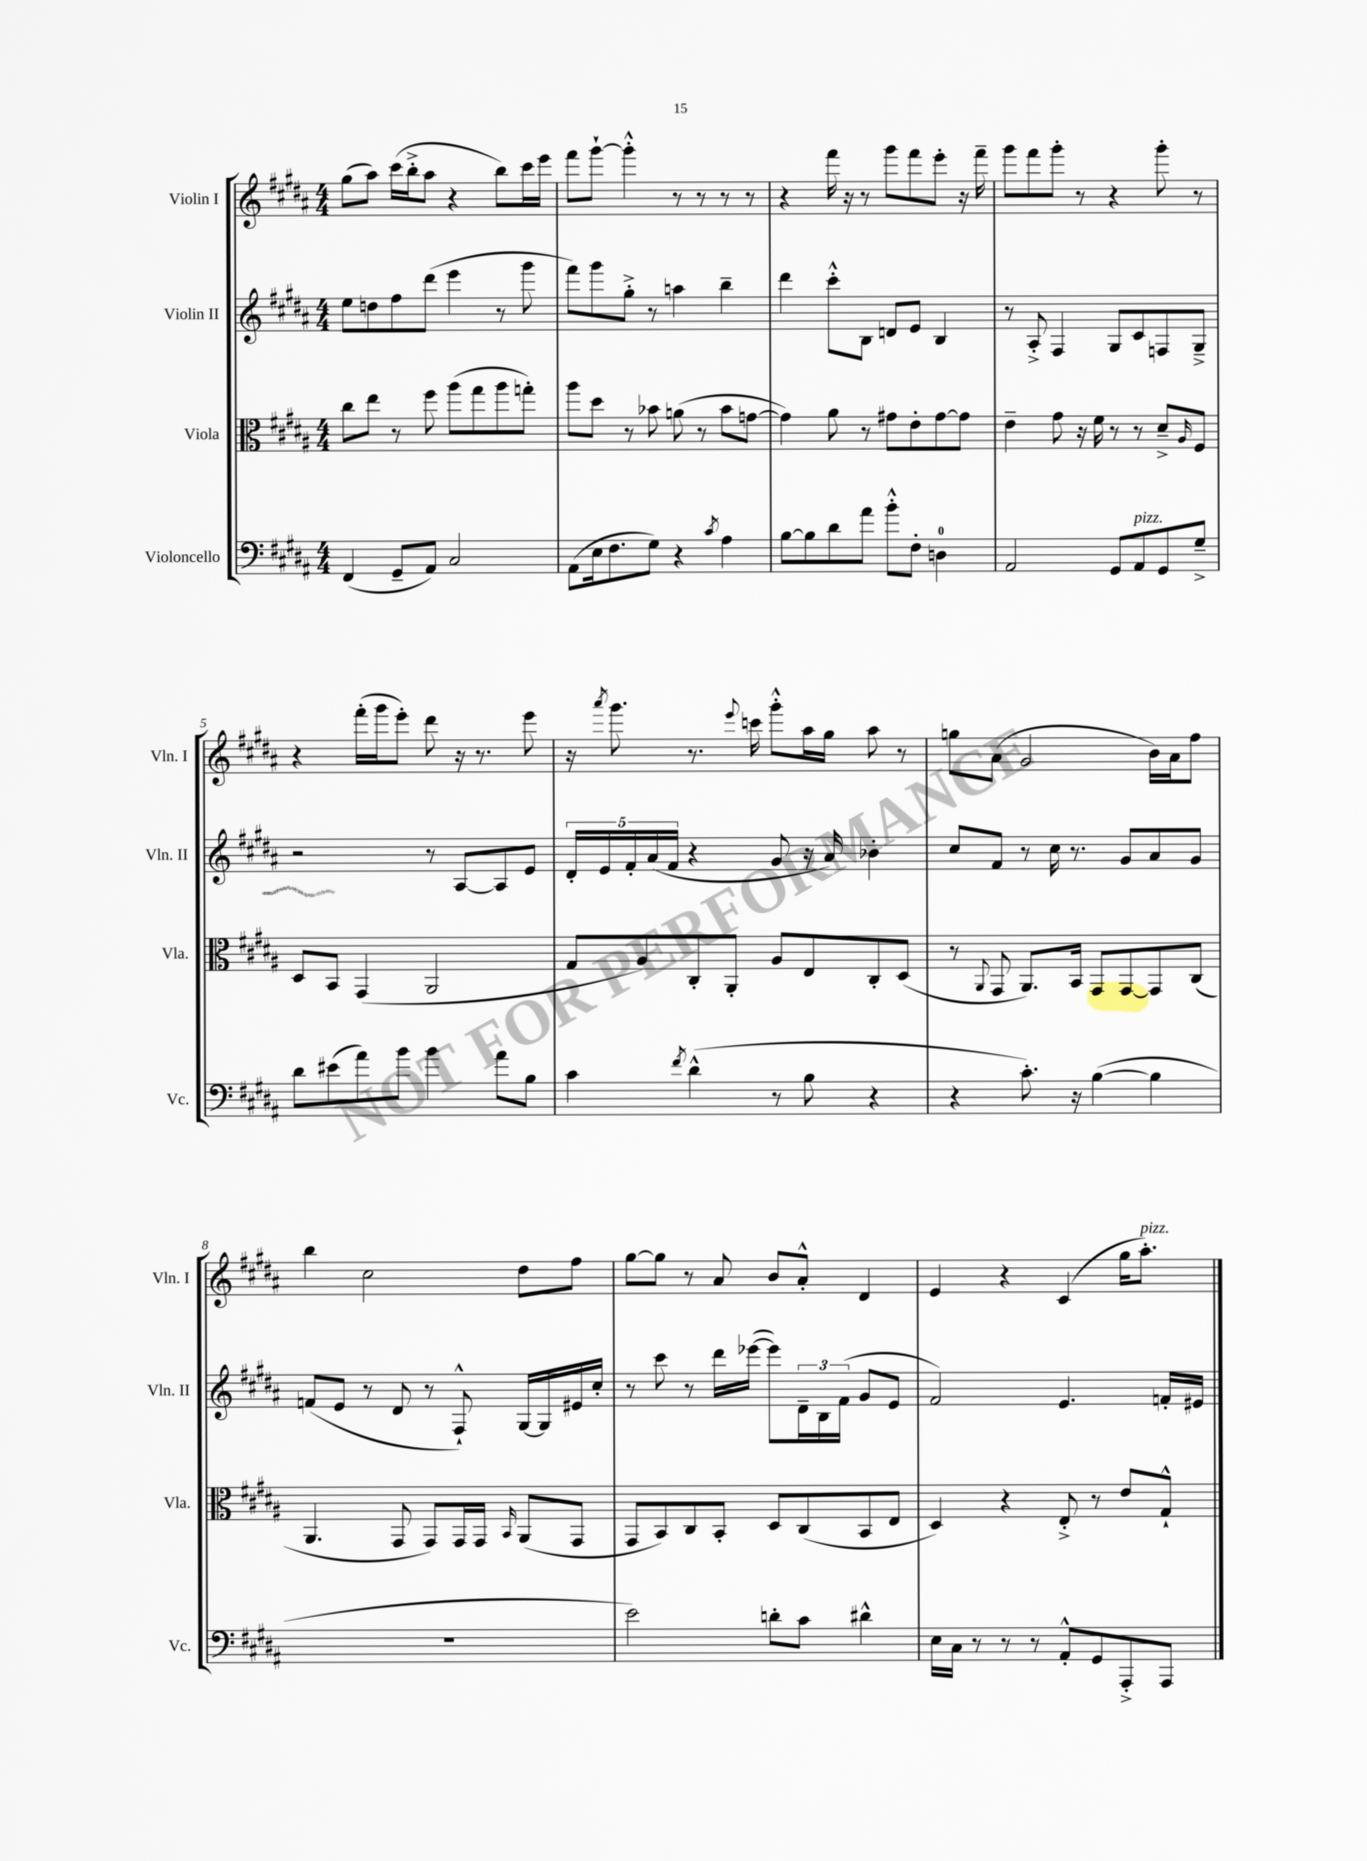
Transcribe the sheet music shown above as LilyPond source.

<<
\new StaffGroup <<
\new Staff = "s0" \with { instrumentName = "Violin I" shortInstrumentName = "Vln. I" } {
    \clef treble \key b \major \numericTimeSignature \time 4/4
    gis''8( ais''8) cis'''16( b''16-.-> ais''8 r4 b''8) cis'''16 e'''16 |
    fis'''8 gis'''8~-! gis'''4-.-^ r8 r8 r8 r8 |
    r4 fis'''16 r16 r8 gis'''8 fis'''8 e'''8-. r16 fis'''16-- |
    gis'''8 fis'''8 gis'''8-. r8 r4 gis'''8-. r8 |
    r4 fis'''16-.( gis'''16 e'''8-.) dis'''8 r16 r8. e'''8 |
    r16 \acciaccatura { ais'''8 } gis'''8. r8. \appoggiatura { e'''8 } c'''16 gis'''8-.-^ ais''16 gis''16 ais''8 r8 |
    g''8 ais'8( gis'2 b'16) ais'16 fis''8 |
    b''4 cis''2 dis''8 fis''8 |
    gis''8~ gis''8 r8 ais'8 b'8 ais'8-.-^ dis'4 |
    e'4 r4 cis'4( gis''16 ais''8.-.^\markup { \italic "pizz." }) \bar "|." |
}
\new Staff = "s1" \with { instrumentName = "Violin II" shortInstrumentName = "Vln. II" } {
    \clef treble \key b \major \numericTimeSignature \time 4/4
    e''8 d''8 fis''8 dis'''8( e'''4 r8 gis'''8 |
    fis'''8) gis'''8 gis''8-.-> r8 a''4 b''4-- |
    dis'''4 cis'''8-.-^ b8 d'8 e'8 b4 |
    r8 ais8-.-> fis4 gis8 cis'8 f8 gis8---> |
    r2 r8 ais8~ ais8 e'8 |
    \tuplet 5/4 { dis'16-. e'16 fis'16-. ais'16( fis'16 } r4 gis'8 r16 ais'16) bes'4-. |
    cis''8 fis'8 r8 cis''16 r8. gis'8 ais'8 gis'8 |
    f'8( e'8 r8 dis'8 r8 fis8-!-^) gis16~ gis16 eis'16 cis''16-. |
    r8 cis'''8 r8 dis'''16 ees'''16~( ees'''8) \tuplet 3/2 { dis'16-- b16 fis'16( } gis'8 e'8 |
    fis'2) e'4. f'16-. eis'16 \bar "|." |
}
\new Staff = "s2" \with { instrumentName = "Viola" shortInstrumentName = "Vla." } {
    \clef alto \key b \major \numericTimeSignature \time 4/4
    cis''8 e''8 r8 fis''8 ais''8( gis''8 ais''8 g''8-.) |
    ais''8 dis''8 r8 bes'8 a'8( r8 bes'8 g'8~ |
    g'4) ais'8 r8 gis'8 e'8-. gis'8~ gis'8 |
    e'4-- gis'8 r16 fis'16 r8 r8 dis'8---> \grace { ais16 } fis8 |
    dis8 b,8 gis,4( ais,2 |
    gis8 ais8) cis8-. ais,8-. ais8 e8 cis8-. dis8( |
    r8 \appoggiatura { ais,8 } gis,8 ais,8.) b,16 gis,8 gis,8~ gis,8 cis8( |
    ais,4. gis,8 gis,8) gis,16 gis,16 \grace { b,16 } ais,8( gis,8 |
    gis,8 b,8) cis8 b,8-. dis8 cis8( b,8 e8 |
    dis4) r4 e8-.-> r8 e'8 gis8-!-^ \bar "|." |
}
\new Staff = "s3" \with { instrumentName = "Violoncello" shortInstrumentName = "Vc." } {
    \clef bass \key b \major \numericTimeSignature \time 4/4
    fis,4( gis,8-- ais,8) cis2 |
    ais,8( e16 fis8. gis8) r4 \acciaccatura { cis'8 } ais4 |
    b8~ b8 dis'8 ais'8 b'8-.-^ fis8-. d4-0 |
    ais,2 gis,8 ais,8^\markup { \italic "pizz." } gis,8 gis8---> |
    dis'8 eis'8( ais'8) b'8 b'4 ais'8 b8 |
    cis'4 \acciaccatura { fis'8 } dis'4-^( r8 b8 r4 |
    r4 cis'8.-.) r16 b4~( b4 |
    R1 |
    e'2) d'8-. cis'8 dis'4-^ |
    e16 cis16 r8 r8 r8 ais,8-.-^ gis,8 ais,,8-.-> ais,,8 \bar "|." |
}
>>
>>
